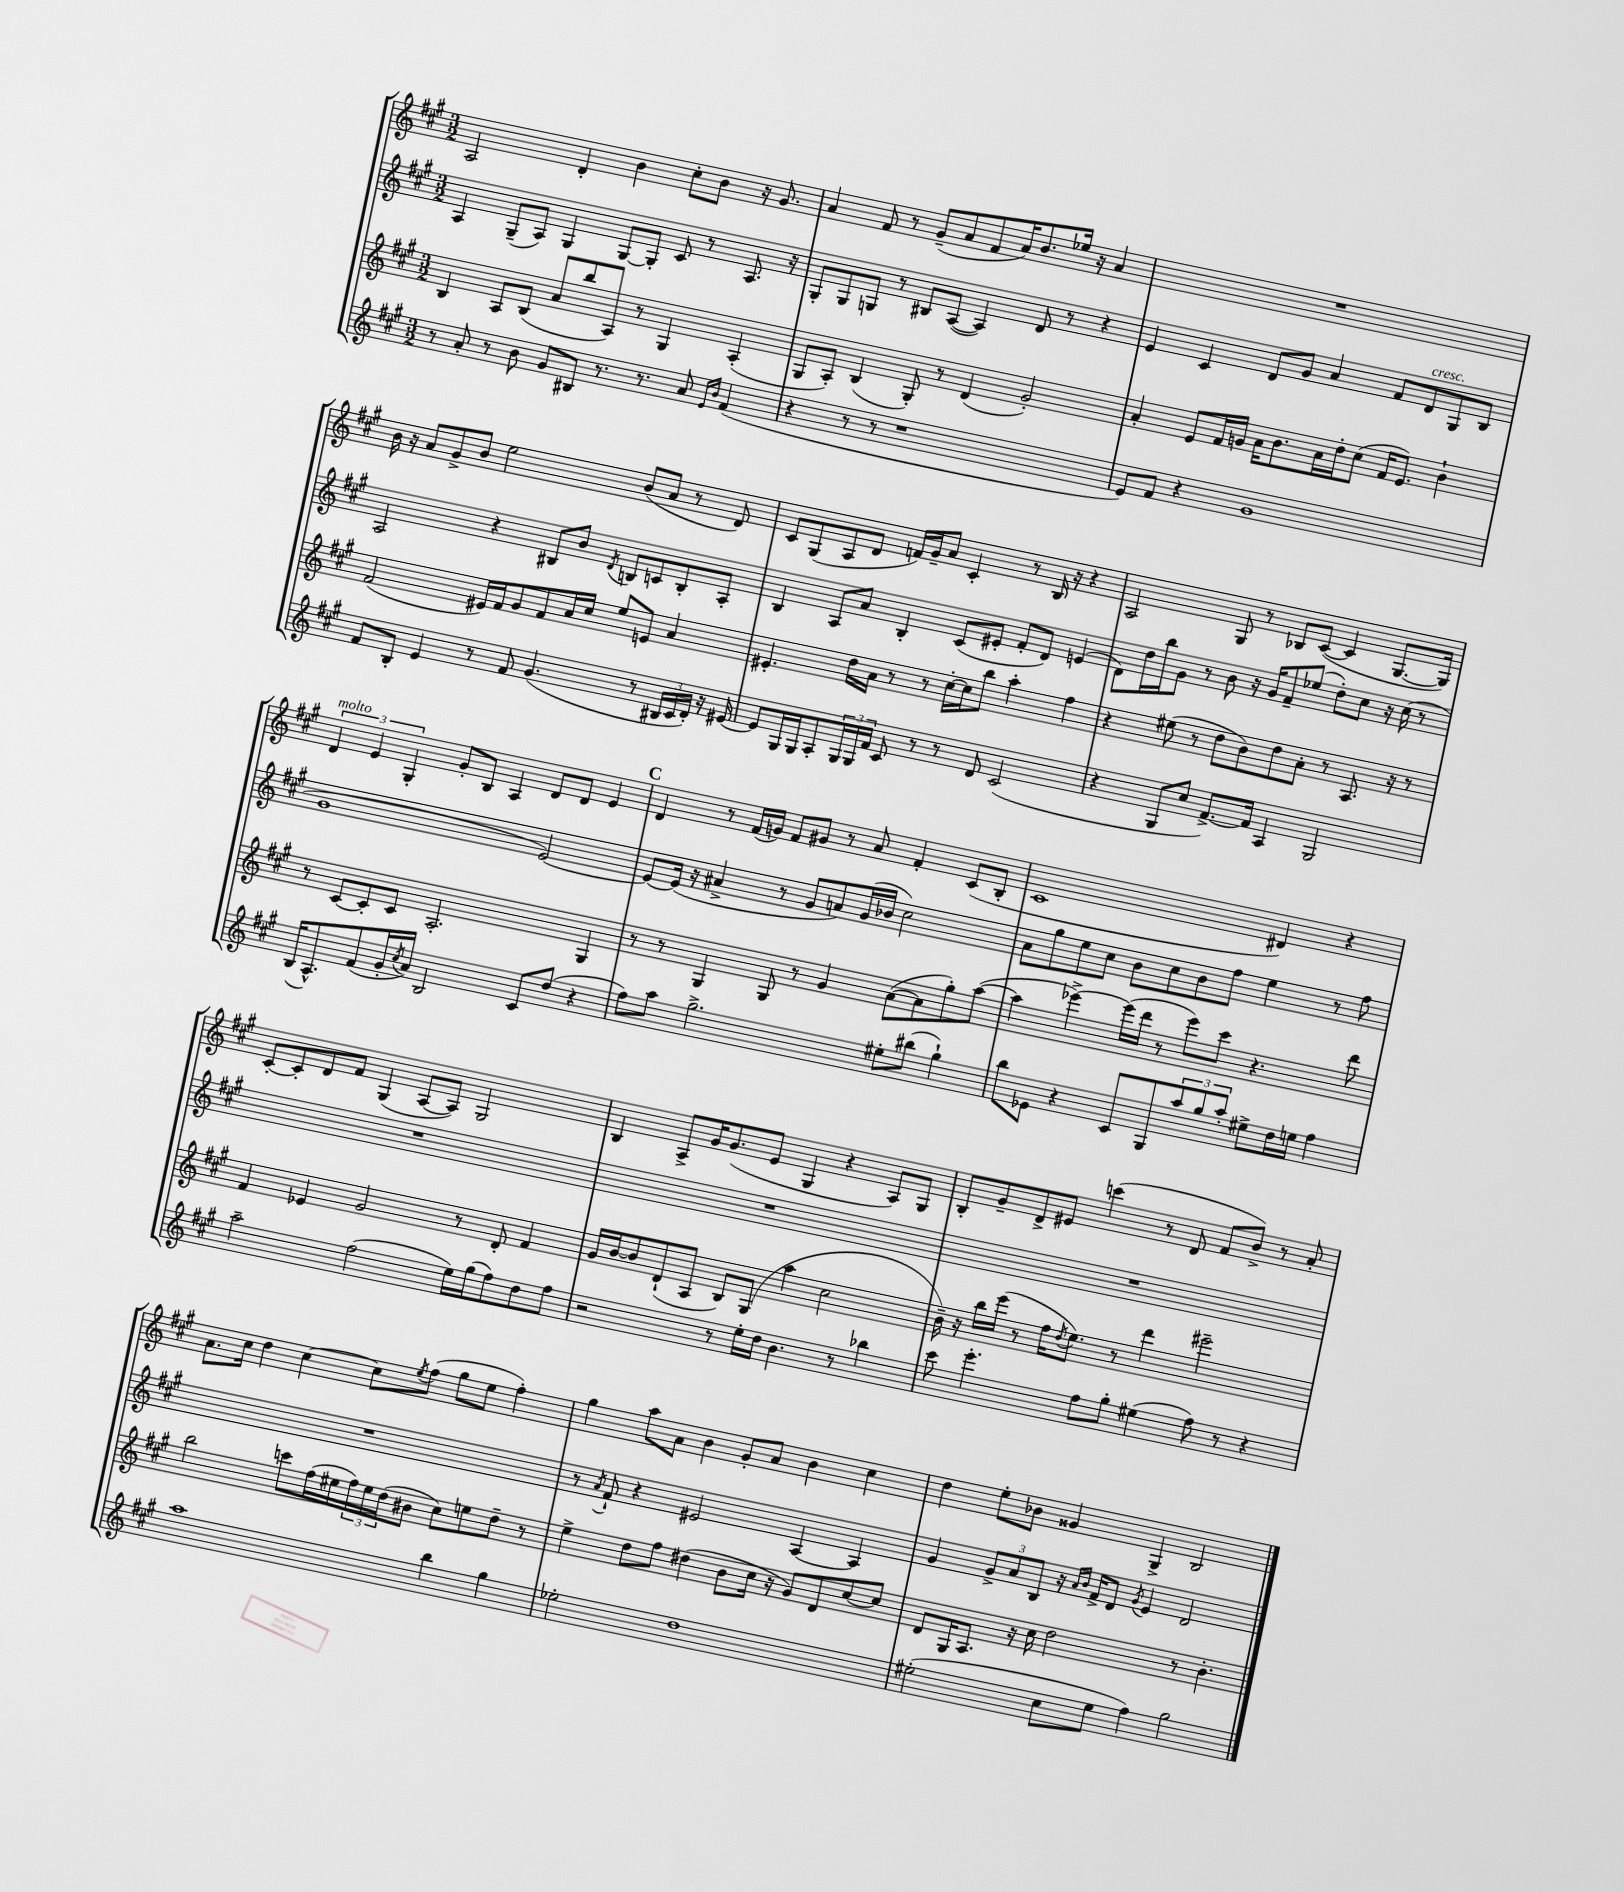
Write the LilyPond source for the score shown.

<<
\new StaffGroup <<
\new Staff = "s0" {
    \clef treble \key a \major \numericTimeSignature \time 3/2
    a2 d'4-. b'4 cis''8-. b'8 r16 gis'8. |
    a'4 fis'8 r8 gis'8--( a'8 fis'8 a'16) b'8. ees''16 r16 a'4 |
    R1. |
    b'16 r16 a'8 gis'8-> b'8 e''2 b'8( a'8 r8 d'8) |
    cis'8 gis8( a8 d'8 f'16) gis'16-- a'8 cis'4-. r8 b16 r16 r4 |
    a2 gis8 r8 bes8 cis'8~( cis'4 gis8.~ gis16) |
    \tuplet 3/2 { d'4^\markup { \italic "molto" } e'4 gis4-. } gis'8-. b8 a4 d'8 d'8 e'4 |
    \mark \markup { \bold "C" } d'4 r8 fis'16( g'16) fis'8 gis'8 r8 a'8 fis'4-. cis'8( b8-. |
    cis'1 dis'4) r4 |
    cis'8~-. cis'8-. d'8 fis'8 gis4( a8~ a8) gis2 |
    b4 a8-> gis'16 gis'8.( e'8 gis4 r4 a8) gis8 |
    b8-. gis'8-- d'8-> eis'8 c'''4( r8 d'8 fis'8 b'8->) r8 a'8-. |
    a'8. cis''16 d''4 cis''4~ cis''8 \acciaccatura { e''8 } fis''8( gis''8 e''8 fis''4-.) |
    gis''4 a''8 a'8 b'4 gis'8-. a'8 b'4 cis''4 |
    d''4 e''8-. bes'8 gisis'4 gis4-> b2 \bar "|." |
}
\new Staff = "s1" {
    \clef treble \key a \major \numericTimeSignature \time 3/2
    a4 gis8--( a8) gis4 gis8~ gis8-. cis'8 r8 a8. r16 |
    gis8-. gis8 g8 r8 bis8 a8~( a4) d'8 r8 r4 |
    e'4 cis'4 d'8 gis'8 a'4 fis'8 d'8^\markup { \italic "cresc." } gis8 b8 |
    a2 r4 bis8 b'8 \acciaccatura { d'8 } b8 c'8 b8-. a8-. |
    b4 a8 a'8 b4-. cis'8( eis'8-. fis'8-. d'8) e'4( |
    d'8) d''16 b''16 gis'8 r8 b'8 r16 gis'16 fis'8-- ees''8( d''8-.) cis''8 r16 cis''16( r8 |
    gis'1 e'2~) |
    \mark \markup { \bold "C" } e'8~ e'16( r16 ais'4-> r8 gis'8 a'8) gis'16( bes'16 cis''2) |
    a'8 gis''8 e''8 cis''8 b'8 cis''8 b'8 fis''8 e''4 r8 fis''8 |
    R1. |
    R1. |
    R1. |
    R1. |
    r8 \acciaccatura { a'8 } fis'8-! r4 eis'2 a4~ a4 |
    gis'4 \tuplet 3/2 { gis'8-> a'8 b8 } r16 \grace { a'16 b'16 } fis'16-> d'8 \acciaccatura { gis'8 } e'4 d'2 \bar "|." |
}
\new Staff = "s2" {
    \clef treble \key a \major \numericTimeSignature \time 3/2
    b4 a8 b8( a'8 b''8 a8) r8 gis4 a4-.( |
    gis8 a8-.) b4( gis8-.) r8 d'4( gis'2-.) |
    a'4-. e'8 fis'16 g'16 a'16 b'8. a'16 d''16-. cis''8( fis'16 e'8.) b'4-! |
    fis'2( eis'16) fis'16 gis'8 fis'8 a'16 cis''16 e''8 e'8 a'4 |
    eis'4.-. d''16 a'16 r8 r8 cis''16~-. cis''16 b''8 a''4-. fis''4 |
    r4 eis''8( r8 d''8 b'8) d''8 a'8-. r8 a8. r16 r8 |
    r8 cis'8~ cis'8-. cis'8 a2.-. gis4 |
    \mark \markup { \bold "C" } r8 r8 gis4 gis8 r8 gis'4 a'8~( a'8 gis''8-.) a''8~( |
    a''4 ees'''4~->) ees'''16( d'''16 r8 ees'''8) cis'''8 r4. d'''8 |
    fis'4 ees'4 gis'2 r8 d'8-. fis'4 |
    gis'16 b'16~ b'8 d'8-!( a8 b8) gis8( a''4 cis''2 |
    b'16--) r16 b''16 e'''16( r8 fis''16 \acciaccatura { d''8 } e''8.) r8 d'''4 eis'''2-- |
    b''2 c'''8 fis''16( eis''16 \tuplet 3/2 { fis''16) eis''16 d''16( } bis'8 cis''8) e''8 d''8-- r8 |
    e''4-> d''8 fis''8 dis''4( b'8 cis''16 r16 gis'8) d'8 cis''8~ cis''8 |
    d'8 gis16 a8. r16 cis''16 d''2 r8 b'4.-. \bar "|." |
}
\new Staff = "s3" {
    \clef treble \key a \major \numericTimeSignature \time 3/2
    r8 a'8-. r8 b'8 gis'8 bis8 r8. r8. a'8 \grace { e'16 b'16 } fis'4( |
    r4 r8 r8 r1 |
    e'8) fis'8 r4 gis'1 |
    fis'8 b8-. e'4 r8 fis'8 gis'4.( r8 \tuplet 3/2 { bis16 cis'16 d'16-.) } r16 eis'16~ |
    eis'8 gis16 gis16 a8-. \tuplet 3/2 { gis16 gis16 fis'16 } cis'8 r8 r8 d'8 cis'2( |
    r4 gis8 cis''8 fis'8.~->) fis'16 a4 gis2 |
    b16( a8.-^) fis'8( gis'16-. \acciaccatura { cis''8 } a'16) b2 cis'8 d''8( r4 |
    \mark \markup { \bold "C" } fis''8) a''8 gis''2.-> eis''8-. bis''8( gis''4-!) |
    b''8 ees'8 r4 cis'8 gis8 \tuplet 3/2 { a''8 gis''8 a''8-. } eis''8-> d''16 e''16 fis''4 |
    a''2-- fis''2( e''16) gis''16( fis''8) d''8 fis''8 |
    r2 r8 e''16-. d''16 b'4. r8 bes''4 |
    cis'''8 e'''4.-. fis''8 gis''8-. eis''4( fis''8) r8 r4 |
    a''1 b''4 gis''4 |
    ees''2-. d''1 |
    eis''2-.( cis''8 eis''8 fis''4) gis''2 \bar "|." |
}
>>
>>
\layout { \context { \Score \remove "Bar_number_engraver" } }
